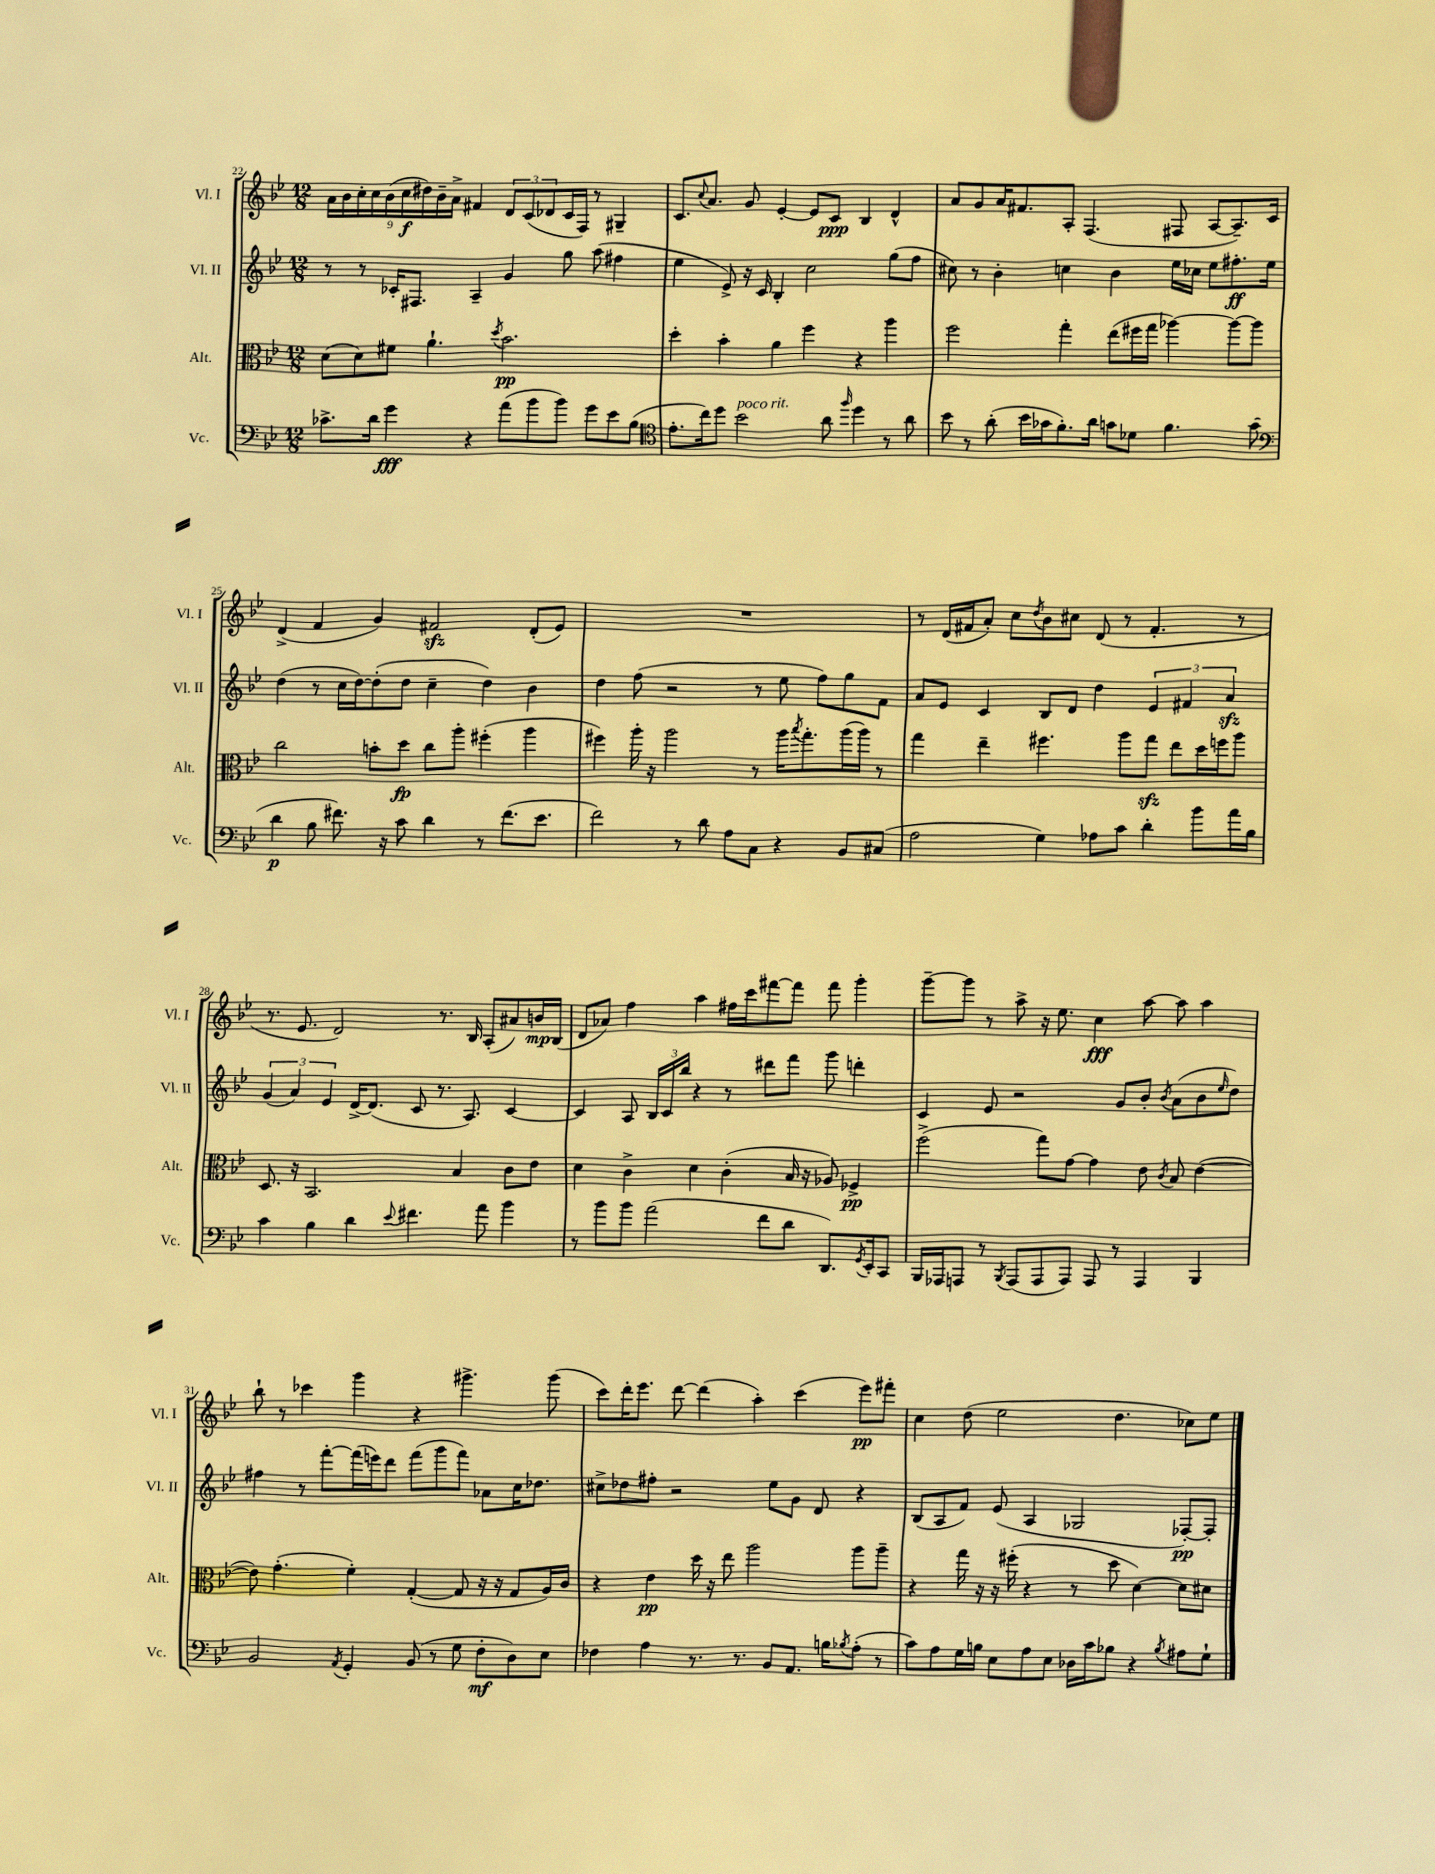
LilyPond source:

<<
\new StaffGroup <<
\new Staff = "s0" \with { instrumentName = "Vl. I" shortInstrumentName = "Vl. I" } {
    \clef treble \key bes \major \numericTimeSignature \time 12/8
    \tuplet 9/8 { a'16 bes'16 c''16-. c''16 bes'16( c''16\f dis''16) bes'16-- a'16-> } fis'4 \tuplet 3/2 { d'8 c'8( des'8 } c'16 f16) r8 gis4-- |
    c'8. \appoggiatura { c''8 } a'8. g'8 ees'4~-. ees'8 c'8\ppp bes4 d'4-^ |
    a'8 g'8 a'16 fis'8. a8-. f4.( fis8 a8~ a8.--) c'16 |
    d'4->( f'4 g'4) fis'2\sfz d'8-.( ees'8) |
    R1. |
    r8 d'16( fis'16 a'8-.) c''8 \acciaccatura { d''8 } bes'8 cis''8 d'8( r8 fis'4.-. r8 |
    r8. ees'8. d'2) r8. bes16 a8-.( ais'8) b'16\mp bes16( |
    d'8 aes'8) f''4 a''4 fis''16 c'''16 fis'''8~ fis'''8 fis'''8 g'''4-. |
    g'''8~-- g'''8 r8 a''8-> r16 ees''8. c''4\fff a''8~ a''8 a''4 |
    bes''8-! r8 ces'''4 g'''4 r4 gis'''4.-> gis'''8( |
    c'''8) d'''16-. ees'''8. d'''8~ d'''4( a''4-.) c'''4( ees'''8\pp) fis'''8-. |
    c''4 d''8( ees''2 d''4. ces''8) ees''8 \bar "|." |
}
\new Staff = "s1" \with { instrumentName = "Vl. II" shortInstrumentName = "Vl. II" } {
    \clef treble \key bes \major \numericTimeSignature \time 12/8
    r8 r8 ces'16-. fis8. a4-- g'4 g''8 a''8( fis''4 |
    ees''4 ees'8->) r16 c'16 bes4-. c''2 g''8( f''8 |
    cis''8) r8 bes'4-. c''4 bes'4 ees''16 ces''16 ees''8 fis''8.-.\ff ees''16 |
    d''4( r8 c''16 d''16~) d''8-.( d''8 c''4-- d''4) bes'4 |
    d''4 f''8( r2 r8 ees''8 f''8) g''8 f'8 |
    a'8 ees'8 c'4 bes8 d'8 d''4 \tuplet 3/2 { ees'4 fis'4 a'4\sfz } |
    \tuplet 3/2 { g'4( a'4) ees'4 } d'16~-> d'8.( c'8 r8. a8.) c'4~ |
    c'4 a8 \tuplet 3/2 { bes16 c'16 bes''16 } r4 r8 dis'''8 f'''8 g'''8 d'''4-. |
    c'4 ees'8 r2 g'8 bes'8-. \acciaccatura { bes'8 } a'8( bes'8 \grace { ees''16 } d''8) |
    fis''4 r8 f'''8~-. f'''16( e'''16) d'''8 f'''8( g'''8 f'''8) aes'8 c''16 des''8. |
    cis''8-> des''8 fis''8-. r2 ees''8 g'8 d'8 r4 |
    bes8( a8 f'8) ees'8( a4 ges2 fes8~-.\pp) fes8-. \bar "|." |
}
\new Staff = "s2" \with { instrumentName = "Alt." shortInstrumentName = "Alt." } {
    \clef alto \key bes \major \numericTimeSignature \time 12/8
    d'8( d'8) fis'8 a'4.-! \acciaccatura { d''8 } bes'2.\pp |
    d''4-. bes'4-. a'4 f''4 r4 a''4 |
    f''2 g''4-. ees''8( fis''16 g''16 aes''4~) aes''8~ aes''8 |
    c''2 b'8-. d''8\fp c''8 a''8-. fis''4-.( a''4 |
    fis''4) a''16-. r16 a''2 r8 a''16 \acciaccatura { bes''8 } g''8.-. a''16( a''16) r8 |
    g''4 ees''4-- fis''4. a''8 g''8\sfz ees''8 d''16 f''16 a''8 |
    d8. r16 bes,2. bes4 c'8 ees'8 |
    d'4 c'4-> d'4 c'4-.( bes16 r16 aes8) fes4->\pp |
    f''2->( g''8) g'8~ g'4 ees'8 \acciaccatura { c'8 } bes8 ees'4~( |
    ees'8) g'4.-.( f'4-.) g4~-.( g8 r16 r16 g8 a16) c'16 |
    r4 ees'4\pp d''16 r16 ees''8 a''2 a''8 a''8-- |
    r4 g''16 r16 r16 fis''16-.( r4 r8 d''8 d'4~) d'8 dis'8 \bar "|." |
}
\new Staff = "s3" \with { instrumentName = "Vc." shortInstrumentName = "Vc." } {
    \clef bass \key bes \major \numericTimeSignature \time 12/8
    ces'8.-> d'16 g'4\fff r4 a'8( bes'8 bes'8) g'8 ees'8 bes8( |
    \clef tenor ees'8.-. c''16) d''8 bes'2^\markup { \italic "poco rit." } a'8 \grace { f''16 } d''4 r8 a'8 |
    bes'8 r8 a'8-.( bes'16 ges'16 f'8.-.) a'16 g'8 des'8 f'4. g'8( |
    \clef bass d'4\p bes8 fis'8.) r16 c'8 d'4 r8 fis'8.( ees'8. |
    f'2) r8 d'8 a8 c8 r4 bes,8 cis8( |
    a2 g4) aes8 c'8 d'4-. bes'8 a'16 bes16 |
    c'4 bes4 d'4 \appoggiatura { ees'8 } fis'4. a'8 bes'4 |
    r8 bes'8 bes'8 a'2( f'8 d'8 d,8.) \acciaccatura { g,8 } ees,16-. c,8 |
    bes,,16 aes,,16 a,,8 r8 \acciaccatura { bes,,8 } a,,8( a,,8 a,,8) a,,8 r8 a,,4 bes,,4 |
    bes,2 \acciaccatura { a,8 } g,4-. bes,8( r8 g8 f8-.\mf d8) ees8 |
    fes4 a4 r8. r8. bes,8 a,8. b16 \acciaccatura { bes8 } a8-.( r8 |
    c'8) a8 g16 b16 ees8 a8 ees8 des16 c'16 bes8 r4 \acciaccatura { bes8 } ais8 g8-! \bar "|." |
}
>>
>>
\layout { \context { \Score currentBarNumber = #22 } }
